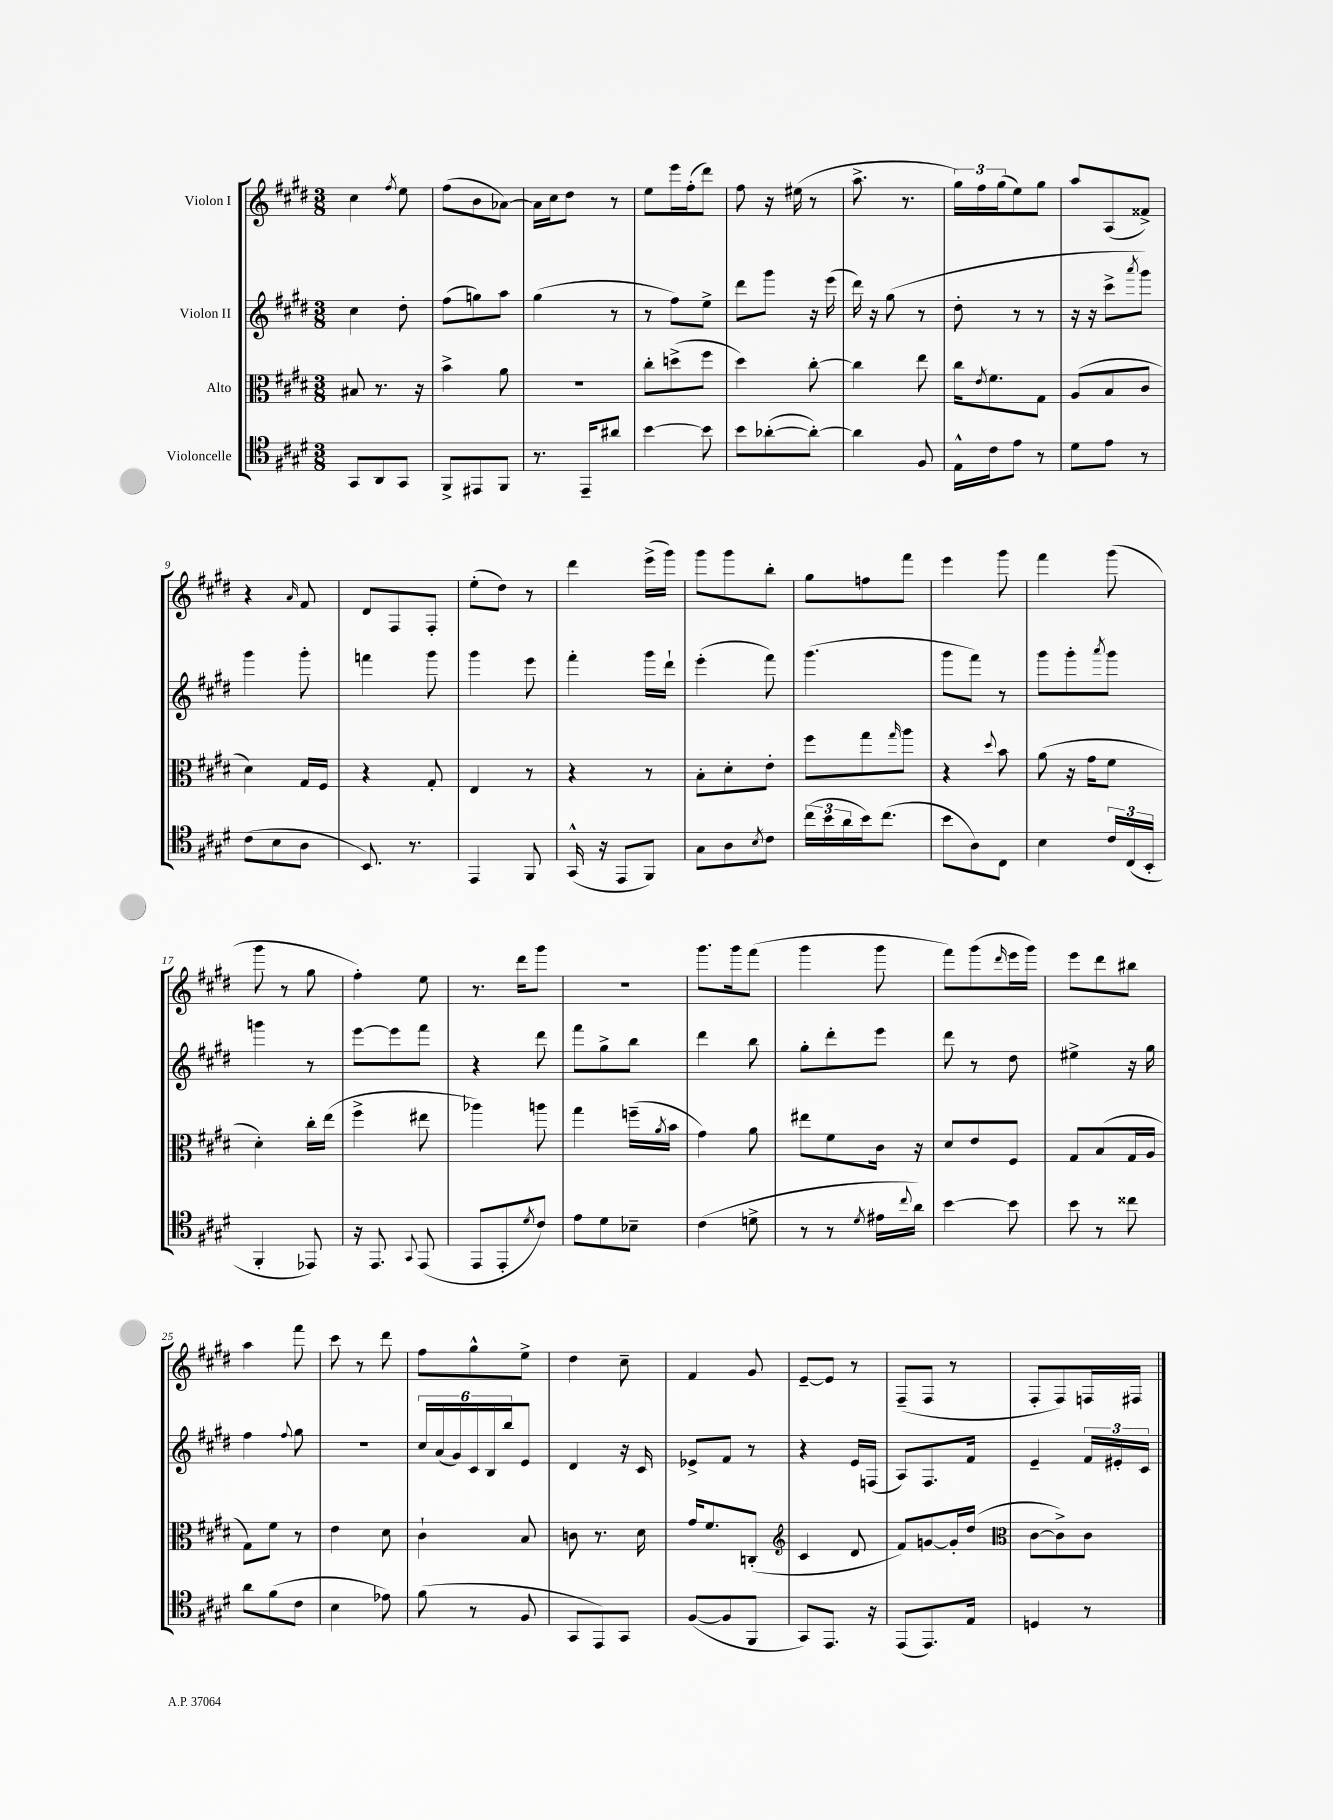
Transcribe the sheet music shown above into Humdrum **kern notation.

**kern	**kern	**kern	**kern
*staff4	*staff3	*staff2	*staff1
*clefC4	*clefC3	*clefG2	*clefG2
*k[f#c#g#d#]	*k[f#c#g#d#]	*k[f#c#g#d#]	*k[f#c#g#d#]
*M3/8	*M3/8	*M3/8	*M3/8
8GG#	8B#	4cc#	4cc#
8AA	8.r	.	.
.	.	.	8qff#
8GG#	.	8dd#'	8ee
.	16r	.	.
=	=	=	=
8FF#^	4b^	(8ff#	(8ff#
8EE#	.	8gg)	8b
8FF#	8a	8aa	[8a-)
=	=	=	=
8.r	4.r	(4gg#	16a-]
.	.	.	16cc#
.	.	.	8dd#
16EE~	.	.	.
8a#	.	8r	8r
=	=	=	=
[4b	8cc#'	8r	8ee
.	(8dd^	8ff#)	16eee
.	.	.	(16ff#'
8b]	8ff#	8ee^	8ddd#)
=	=	=	=
8b	4dd#)	8ddd#	8ff#
([8a-'	.	8ggg#	16r
.	.	.	(16ee#
8a-'_)	[8cc#'	16r	8r
.	.	(16eee	.
=	=	=	=
4a-]	4cc#]	16ddd#)	8.aa^
.	.	16r	.
.	.	(8gg#	.
.	.	.	8.r
8F#	8ee	8r	.
=	=	=	=
16E^^	16cc#	8dd#'	24gg#)
.	.	.	24ff#
.	8qe	.	.
16c#	8.f#	.	.
.	.	.	(24gg#
8e	.	8r	8ee)
8r	8G#	8r	8gg#
=	=	=	=
8d#	(8A	16r	8aa
.	.	16r	.
8e	8B	8ccc#^	(8A
.	.	8qaaa	.
8r	8c#	8ggg#)	8f##^)
=	=	=	=
(8c#	4d#)	4ggg#	4r
8B	.	.	.
.	.	.	16qqa
8A	16G#	8ggg#'	8f#
.	16F#	.	.
=	=	=	=
8.BB)	4r	4fff	8d#
.	.	.	8F#
8.r	.	.	.
.	8G#'	8ggg#	8F#'
=	=	=	=
4EE	4E	4ggg#	(8ee'
.	.	.	8dd#)
8FF#	8r	8eee	8r
=	=	=	=
(16GG#^^	4r	4fff#'	4ddd#
16r	.	.	.
8EE	.	.	.
8FF#)	8r	16ggg#	(16eee^
.	.	16ddd#`	16ggg#)
=	=	=	=
8G#	8B'	(4eee'	8ggg#
8A	8d#'	.	8ggg#
8qB	.	.	.
8c#	8e'	8fff#)	8bb'
=	=	=	=
(24cc#	8ff#	(4.ggg#	8gg#
24b	.	.	.
24a	.	.	.
16b)	8gg#	.	8ff
(8.cc#	.	.	.
.	16qqgg#	.	.
.	8aa	.	8fff#
=	=	=	=
8b	4r	8ggg#	4eee
8A)	.	8fff#)	.
.	8qqdd#	.	.
8C#	8b	8r	8ggg#
=	=	=	=
4B	(8a	8ggg#	4fff#
.	16r	8ggg#'	.
.	16g#	.	.
.	.	8qaaa	.
24c#	8f#	8ggg#	(8ggg#
(24C#	.	.	.
24BB'	.	.	.
=	=	=	=
4FF#'	4d#')	4ggg	8ggg#
.	.	.	8r
8EE-)	16cc#'	8r	8gg#
.	(16ee	.	.
=	=	=	=
16r	4ff#^	[8eee	4ff#')
8.EE	.	.	.
.	.	8eee]	.
8qqGG#	.	.	.
(8EE	8ee#	8fff#	8ee
=	=	=	=
8EE	4aa-)	4r	8.r
8EE'	.	.	.
.	.	.	16ddd#
8qd#	.	.	.
8c#)	8aa	8ddd#	8ggg#
=	=	=	=
8e	4gg#	8fff#	4.r
8d#	.	8gg#^	.
8B-~	(16ff~	8bb	.
.	8qa	.	.
.	16b	.	.
=	=	=	=
(4c#	4g#)	4ddd#	8.ggg#
.	.	.	16ggg#
8d^	8a	8bb	(8fff#
=	=	=	=
8r	8ee#	8gg#'	4ggg#
8r	8f#	8ddd#'	.
8qd#	.	.	.
16e#	16c#	8eee	8ggg#
8qqcc#	.	.	.
16a)	16r	.	.
=	=	=	=
[4b	8d#	8ddd#	8fff#)
.	8e	8r	(8ggg#
.	.	.	16qqddd#
8b]	8F#	8dd#	16eee
.	.	.	16ggg#)
=	=	=	=
8b	8G#	4ee#^	8eee
8r	(8B	.	8ddd#
8cc##	16G#	16r	8bb#
.	16A	16gg#	.
=	=	=	=
8a	8G#)	4ff#	4aa
(8f#	8f#	.	.
.	.	8qqff#	.
8c#	8r	8gg#	8fff#
=	=	=	=
4B	4e	4.r	8ccc#
.	.	.	8r
8e-)	8d#	.	8ddd#
=	=	=	=
(8f#	4c#`	24cc#	8ff#
.	.	(24a	.
.	.	24g#)	.
8r	.	24c#	8gg#^^
.	.	24B	.
.	.	24bb	.
8F#	8B	8e	8ee^
=	=	=	=
8GG#	8c	4d#	4dd#
8EE)	8.r	.	.
8GG#	.	16r	8cc#~
.	16d#	16c#	.
=	=	=	=
([8F#	16g#	8e-^	4f#
.	8.f#	.	.
8F#]	.	8f#	.
8FF#	(8C'	8r	8g#
=	=	=	=
*	*clefG2	*	*
8GG#)	4c#	4r	[8e~
8.EE	.	.	8e]
.	8d#	16e	8r
16r	.	(16F	.
=	=	=	=
(8EE	8f#)	8A)	(8F#~
8.EE)	[8g	8.F#	8F#
.	16g']	.	8r
16E	(16dd#	16f#	.
=	=	=	=
*	*clefC3	*	*
4D	[8c#	4e~	8F#'
.	8c#^])	.	8F#)
8r	8c#	24f#	16F
.	.	24e#'	.
.	.	.	16F#
.	.	24c#	.
==	==	==	==
*-	*-	*-	*-
